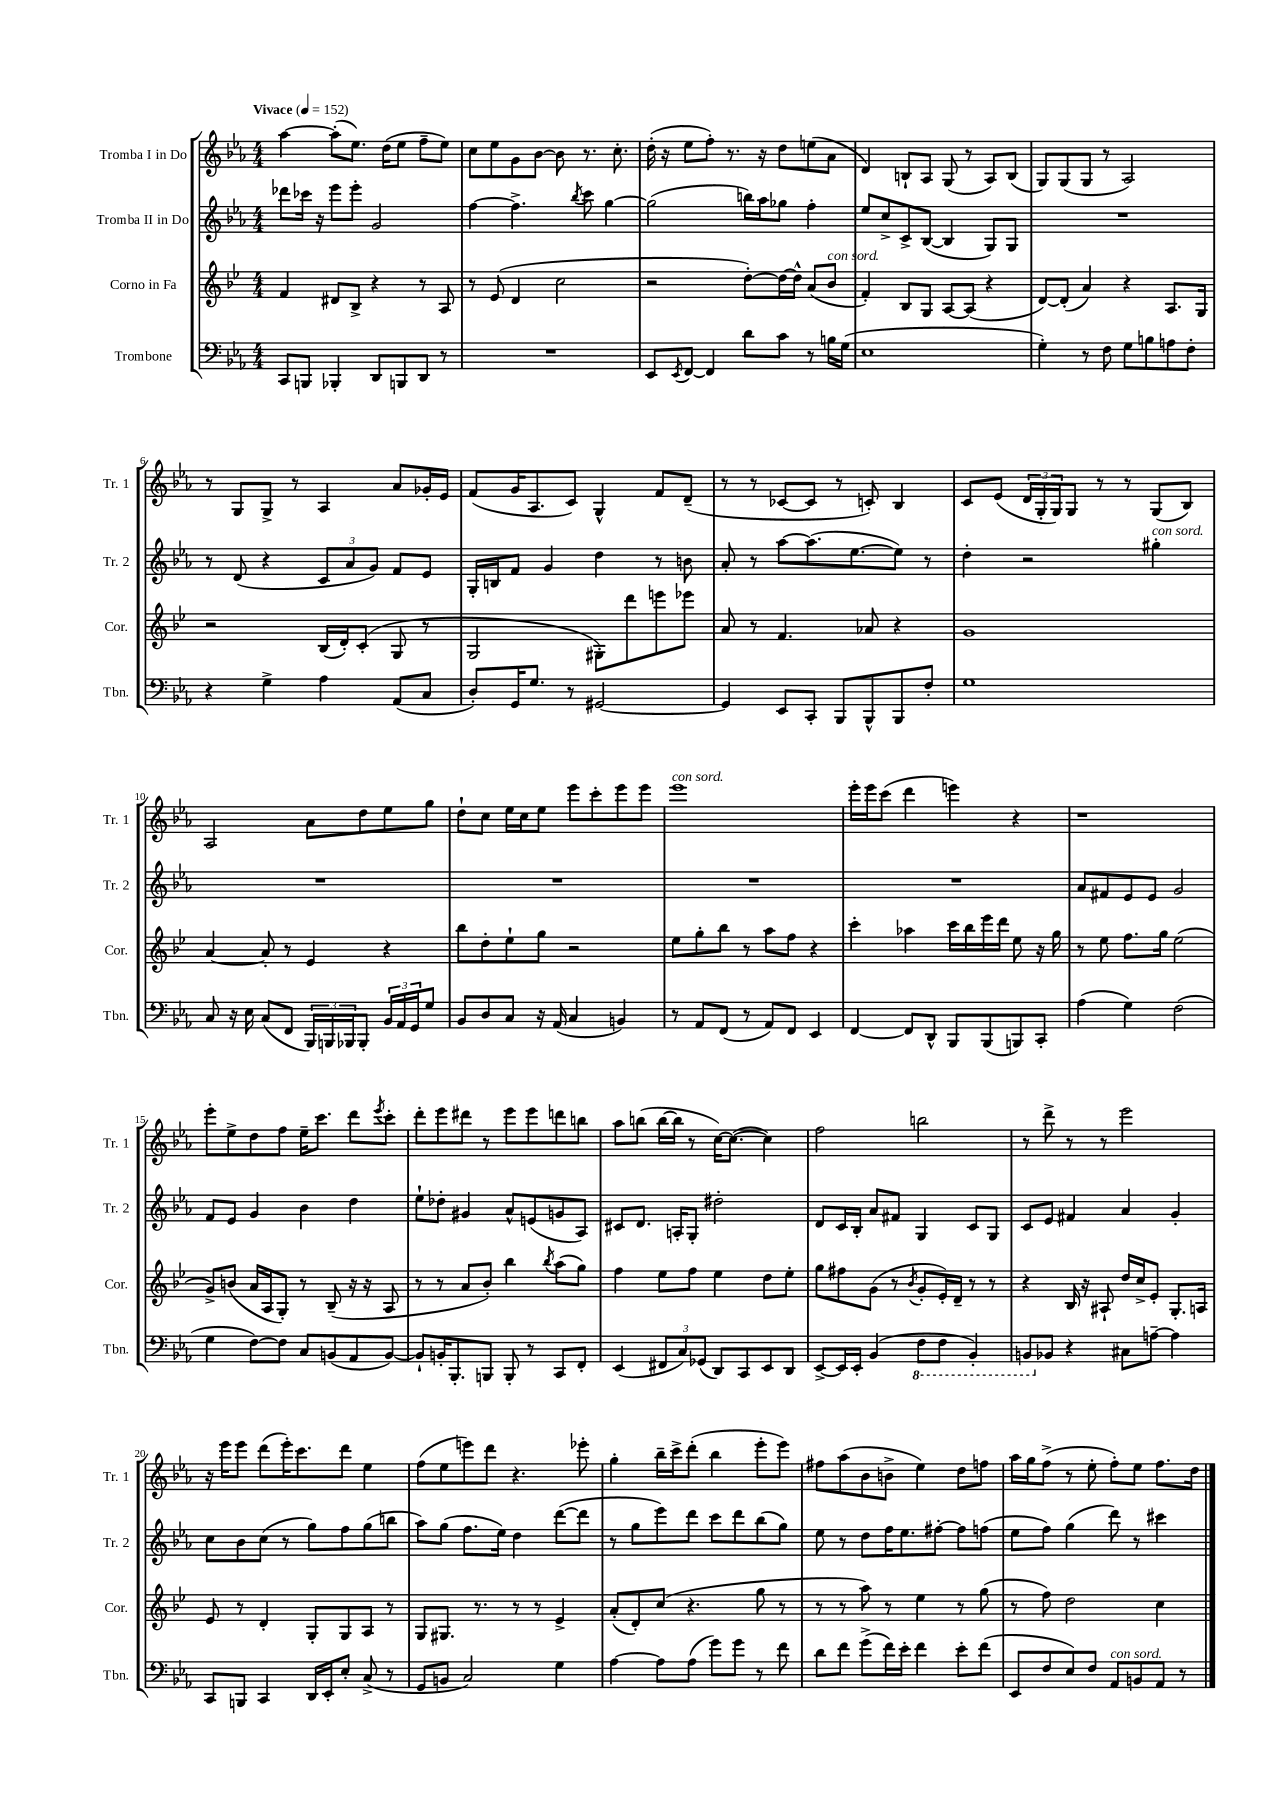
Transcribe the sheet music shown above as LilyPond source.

<<
\new StaffGroup <<
\new Staff = "s0" \with { instrumentName = "Tromba I in Do" shortInstrumentName = "Tr. 1" } {
    \clef treble \key ees \major \numericTimeSignature \time 4/4 \tempo "Vivace" 4 = 152
    aes''4~ aes''8-.( ees''8.) d''16( ees''8 f''8-- ees''8) |
    c''8 ees''8 g'8 bes'8~ bes'8 r8. c''8.-. |
    d''16-.( r16 ees''8 f''8-.) r8. r16 d''8 e''8( aes'8 |
    d'4) b8-! aes8 g8( r8 aes8) b8( |
    g8) g8( g8 r8 aes2) |
    r8 g8 g8-> r8 aes4 aes'8 ges'16-. ees'16 |
    f'8( g'16 aes8. c'8) g4-^ f'8 d'8--( |
    r8 r8 ces'8~ ces'8 r8 c'8-.) bes4 |
    c'8 ees'8( \tuplet 3/2 { d'16 g16-. g16) } g8 r8 r8 g8( bes8) |
    aes2 aes'8 d''8 ees''8 g''8 |
    d''8-! c''8 ees''16 c''16 ees''8 ees'''8 c'''8-. ees'''8 ees'''8 |
    ees'''1^\markup { \italic "con sord." } |
    ees'''16-. ees'''16 c'''8( d'''4 e'''4) r4 |
    r1 |
    ees'''8-. ees''8-> d''8 f''8 ees''16-- c'''8. d'''8 \acciaccatura { ees'''8 } c'''8-. |
    d'''8-. ees'''8 dis'''8 r8 ees'''8 ees'''8 d'''8 b''8 |
    aes''8 b''8( b''16~ b''16 r8 c''16~) c''8.~( c''4) |
    f''2 b''2 |
    r8 d'''8-> r8 r8 ees'''2 |
    r16 ees'''16 ees'''8 d'''8( ees'''16-.) c'''8. d'''8 ees''4 |
    f''8( ees''8 e'''8) d'''8 r4. ees'''8-. |
    g''4-. bes''16-- c'''16-> d'''8-.( bes''4 ees'''8-. ees'''8) |
    fis''8 aes''8( bes'8 b'8-> ees''4) d''8 f''8 |
    aes''16 g''16 f''8->( r8 ees''8-. f''8-.) ees''8 f''8. d''16 \bar "|." |
}
\new Staff = "s1" \with { instrumentName = "Tromba II in Do" shortInstrumentName = "Tr. 2" } {
    \clef treble \key ees \major \numericTimeSignature \time 4/4
    des'''8 ces'''16 r16 ees'''8 ees'''8-. g'2 |
    f''4~ f''4.-> \acciaccatura { bes''8 } c'''8 g''4~ |
    g''2( b''16) aes''16 ges''8 f''4-. |
    ees''8 c''8-> c'8-> bes8~( bes4 g8) g8 |
    R1 |
    r8 d'8( r4 \tuplet 3/2 { c'8 aes'8 g'8) } f'8 ees'8 |
    g16-. b16 f'8 g'4 d''4 r8 b'8 |
    aes'8-. r8 aes''8~ aes''8.( ees''8.~ ees''8) r8 |
    d''4-. r2 gis''4-.^\markup { \italic "con sord." } |
    R1 |
    R1 |
    R1 |
    R1 |
    aes'8 fis'8 ees'8 ees'8 g'2 |
    f'8 ees'8 g'4 bes'4 d''4 |
    ees''8-! des''8-. gis'4 aes'8-^ e'8( g'8 aes8) |
    cis'8 d'8. a16-. g8-. dis''2-. |
    d'8 c'16 bes16-. aes'8 fis'8 g4 c'8 g8 |
    c'8 ees'8 fis'4 aes'4 g'4-. |
    c''8 bes'8 c''8( r8 g''8) f''8 g''8( b''8 |
    aes''8) g''8( f''8. ees''16) d''4 d'''8~( d'''8 |
    r8 g''8 ees'''8) d'''8 c'''8 d'''8 bes''8( g''8) |
    ees''8 r8 d''8 f''16 ees''8. fis''8~-. fis''8 f''8( |
    ees''8 f''8) g''4( d'''8) r8 cis'''4 \bar "|." |
}
\new Staff = "s2" \with { instrumentName = "Corno in Fa" shortInstrumentName = "Cor." } {
    \clef treble \key bes \major \numericTimeSignature \time 4/4
    f'4 dis'8 bes8-> r4 r8 a8 |
    r8 ees'8( d'4 c''2 |
    r2 d''8~-.) d''16~ d''16-^ a'8( bes'8^\markup { \italic "con sord." } |
    f'4-.) bes8 g8 a8~ a8( r4 |
    d'8~) d'8-.( a'4) r4 a8. g16 |
    r2 bes16( d'16-.) c'8-.( g8 r8 |
    g2 gis8-.) d'''8 e'''8 ees'''8 |
    a'8 r8 f'4. aes'8 r4 |
    g'1 |
    a'4~ a'8-. r8 ees'4 r4 |
    bes''8 d''8-. ees''8-! g''8 r2 |
    ees''8 g''8-. bes''8 r8 a''8 f''8 r4 |
    c'''4-. aes''4 c'''16 bes''16 ees'''16 d'''16 ees''8 r16 g''16 |
    r8 ees''8 f''8. g''16 ees''2( |
    g'8->) b'8( a'16 a16 g8-.) r8 bes8--( r16 r16 a8 |
    r8 r8 a'8 bes'8-.) bes''4 \acciaccatura { bes''8 } a''8( g''8) |
    f''4 ees''8 f''8 ees''4 d''8 ees''8-. |
    g''8 fis''8 g'8( r8 \acciaccatura { bes'8 } g'8-. ees'16-.) d'16-- r8 r8 |
    r4 bes16 r16 ais8-! d''16 c''16-> ees'8-. g8.-. a16 |
    ees'8 r8 d'4-. g8-. g8 a8 r8 |
    g8 gis8. r8. r8 r8 ees'4-> |
    a'8-.( d'8-.) c''8( r4. g''8 r8 |
    r8 r8 a''8) r8 ees''4 r8 g''8( |
    r8 f''8) d''2 c''4 \bar "|." |
}
\new Staff = "s3" \with { instrumentName = "Trombone" shortInstrumentName = "Tbn." } {
    \clef bass \key ees \major \numericTimeSignature \time 4/4
    c,8 b,,8 bes,,4-. d,8 b,,8 d,8 r8 |
    R1 |
    ees,8 \acciaccatura { ees,8 } f,8~ f,4 d'8 c'8 r8 b16 g16( |
    ees1 |
    g4-.) r8 f8 g8 b8 a8 f8-. |
    r4 g4-> aes4 aes,8( c8 |
    d8-.) g,16 g8. r8 gis,2~ |
    gis,4 ees,8 c,8-. bes,,8 bes,,8-^ bes,,8 f8-. |
    g1 |
    c8 r16 ees16 c8( f,8 \tuplet 3/2 { bes,,16) b,,16 bes,,16 } bes,,8-. \tuplet 3/2 { bes,16 aes,16 g,16 } g8 |
    bes,8 d8 c8 r16 aes,16( c4 b,4) |
    r8 aes,8 f,8( r8 aes,8) f,8 ees,4 |
    f,4~ f,8 d,8-^ bes,,8 bes,,8( b,,8) c,8-. |
    aes4( g4) f2( |
    g4 f8~) f8 c8 b,8( aes,8 b,8~) |
    b,8-! b,16-. bes,,8.-. b,,8 b,,8-. r8 c,8 f,8-. |
    ees,4( \tuplet 3/2 { fis,8 c8) ges,8( } d,8) c,8 ees,8 d,8 |
    ees,8~-> ees,16 ees,16-. bes,4( \ottava #-1 f,8 f,8 bes,,4-.) |
    b,,8 \ottava #0 bes,!8 r4 cis8 a8~-- a4 |
    c,8 b,,8 c,4 d,16 ees,16-. ees8-. c8->( r8 |
    g,8 b,8 c2) g4 |
    aes4~ aes8 aes8( g'8) g'8 r8 f'8 |
    d'8 f'8 g'8->( f'16) ees'16-. f'4 ees'8-. f'8( |
    ees,8 f8 ees8) f8 aes,8^\markup { \italic "con sord." } b,8 aes,8 r8 \bar "|." |
}
>>
>>
